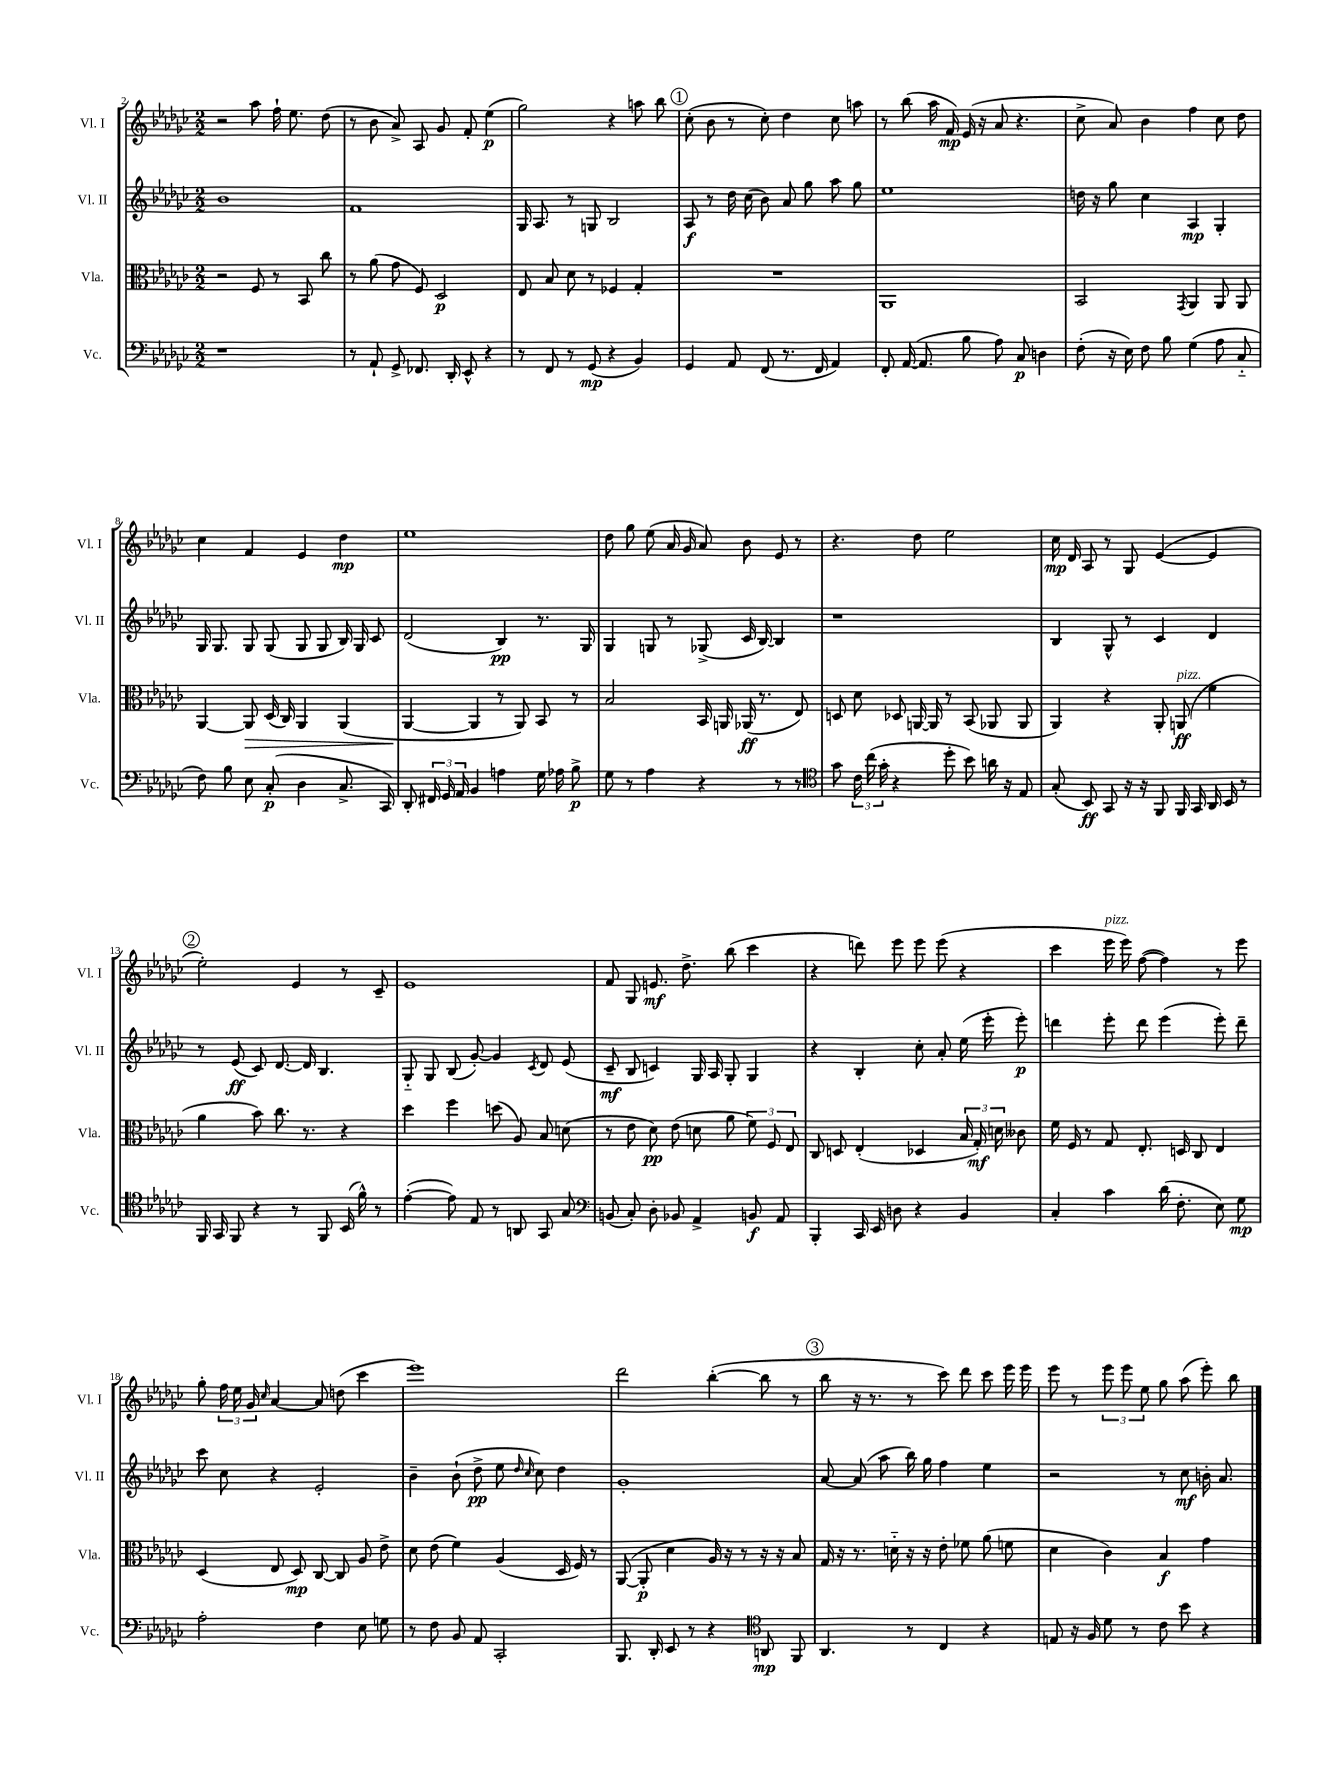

**kern	**kern	**kern	**kern
*staff4	*staff3	*staff2	*staff1
*clefF4	*clefC3	*clefG2	*clefG2
*k[b-e-a-d-g-c-]	*k[b-e-a-d-g-c-]	*k[b-e-a-d-g-c-]	*k[b-e-a-d-g-c-]
*M2/2	*M2/2	*M2/2	*M2/2
1r	2r	1b-	2r
.	8F	.	8aa-
.	8r	.	16ff`
.	.	.	8.ee-
.	8BB-	.	.
.	8cc-	.	(8dd-
=	=	=	=
8r	8r	1f	8r
8AA-`	(8a-	.	8b-
8GG-^	8g-	.	8a-^)
8.FF-	8F)	.	8A-
.	2D-	.	8g-
16DD-'	.	.	.
8EE-^^	.	.	8f'
4r	.	.	(4ee-
=	=	=	=
8r	8E-	16G-	2gg-)
.	.	8.A-	.
8FF	8B-	.	.
8r	8d-	8r	.
(8GG-	8r	8G	.
4r	4F-	2B-	4r
4BB-)	4G-'	.	8aa
.	.	.	8bb-
=	=	=	=
4GG-	1r	8A-	(8cc-'
.	.	8r	8b-
8AA-	.	16dd-	8r
.	.	(16cc-	.
(8FF	.	8b-)	8cc-')
8.r	.	8a-	4dd-
.	.	8gg-	.
16FF	.	.	.
4AA-)	.	8aa-	8cc-
.	.	8gg-	8aa
=	=	=	=
8FF'	1AA-	1ee-	8r
([16AA-	.	.	(8bb-
8.AA-]	.	.	.
.	.	.	16aa-
.	.	.	16f)
8B-	.	.	(16e-
.	.	.	16r
8A-)	.	.	8a-
8C-	.	.	4.r
4D	.	.	.
=	=	=	=
(8F'	2BB-	16dd	8cc-^
.	.	16r	.
16r	.	8gg-	8a-)
16E-)	.	.	.
8F	.	4cc-	4b-
8B-	.	.	.
.	8qGG-	.	.
(4G-	4AA-	4A-	4ff
8A-	8AA-	4G-'	8cc-
8C-'~	8AA-	.	8dd-
=	=	=	=
8F)	[4AA-	16G-	4cc-
.	.	8.G-	.
8B-	.	.	.
8E-	8AA-]	8G-	4f
(8C-'	(16D-	(8G-	.
.	16C-)	.	.
4D-	4AA-	8G-	4e-
.	.	8G-	.
8.C-^	(4AA-	16B-)	4dd-
.	.	16G-	.
.	.	8c-	.
16CC-)	.	.	.
=	=	=	=
8DD-'	[4AA-	(2d-	1ee-
24FF#	.	.	.
24GG-	.	.	.
24AA-	.	.	.
4BB-	4AA-]	.	.
4A	8r	4B-)	.
.	8AA-)	.	.
16G-	8BB-	8.r	.
16A-	.	.	.
8B-^	8r	.	.
.	.	16G-	.
=	=	=	=
8G-	2B-	4G-	8dd-
8r	.	.	8gg-
4A-	.	8G	(8ee-
.	.	8r	16a-
.	.	.	16g-
4r	16BB-	(8G-^	8a-)
.	16AA	.	.
.	(16AA-	16c-	8b-
.	8.r	[16B-)	.
8r	.	4B-]	8e-
8r	8E-)	.	8r
=	=	=	=
*clefC4	*	*	*
8g-	8D	1r	4.r
24c-	8d-	.	.
(24cc-	.	.	.
24g-'	.	.	.
4r	8D-	.	.
.	[16AA	.	8dd-
.	16AA]	.	.
8dd-'	8r	.	2ee-
8b-)	(8BB-	.	.
16a	8AA-	.	.
16r	.	.	.
8E-	8AA-	.	.
=	=	=	=
(8G-'	4AA-)	4B-	16cc-
.	.	.	16d-
8BB-)	.	.	8A-
8GG-	4r	8G-^^	8r
16r	.	8r	8G-
16r	.	.	.
8FF	8AA-'	4c-	([4e-
16FF	(8AA	.	.
16GG-	.	.	.
16AA-	4f	4d-	4e-]
16BB-	.	.	.
8r	.	.	.
=	=	=	=
16FF	4a-	8r	2ee-')
16GG-	.	.	.
8FF	.	(8e-	.
4r	8b-)	8c-)	.
.	8.cc-	[8.d-	.
8r	.	.	4e-
.	8.r	16d-]	.
8FF	.	4.B-	.
(16BB-	4r	.	8r
16f^^)	.	.	.
8r	.	.	8c-~
=	=	=	=
([4e-'	4dd-	8G-'~	1e-
.	.	8G-	.
8e-])	4ff	(8B-	.
8E-	.	[8g-')	.
8r	(8dd	4g-]	.
8AA	8A-)	.	.
.	.	8qc-	.
8GG-	8B-	8d-	.
8G-	(8d	(8e-	.
=	=	=	=
*clefF4	*	*	*
(8BB	8r	8c-~	8f
8C-')	8e-	8B-	8G-
8D-'	8d-)	4c)	8.e
8BB-	(8e-	.	.
.	.	.	8.dd-^
4AA-^	8d	16G-	.
.	.	16A-	.
.	8a-	8G-'	(8bb-
8BB	12f)	4G-	4ccc-
.	12F	.	.
8AA-	.	.	.
.	12E-	.	.
=	=	=	=
4BBB-'	8C-	4r	4r
.	8D	.	.
16CC-	(4E-'	4B-'	8ddd)
16EE-	.	.	.
8D	.	.	8eee-
4r	4D-	8cc-'	8eee-
.	.	8a-'	(8eee-
4BB-	24B-	(16ee-	4r
.	24G-')	.	.
.	.	16eee-'	.
.	24d	.	.
.	8c--	8eee-')	.
=	=	=	=
4C-'	16f	4ddd	4ccc-
.	16F	.	.
.	8r	.	.
4c-	8G-	8eee-'	16eee-
.	.	.	16eee-)
.	8.E-'	8ddd	([8ff
(16d-	.	(4eee-	4ff])
8.F'	16D	.	.
.	8C-	.	.
8E-)	4E-	8eee-')	8r
8G-	.	8ddd~	8eee-
=	=	=	=
2A-'	(4D-	8ccc-	8gg-'
.	.	8cc-	24ff
.	.	.	24ee-
.	.	.	24g-
.	.	.	16qqcc-
.	8E-	4r	[4a-
.	8D-)	.	.
4F	[8C-	2e-'	8a-]
.	8C-]	.	(8dd
8E-	8A-	.	4ccc-
8G	8e-^	.	.
=	=	=	=
8r	8d-	4b-~	1eee-)
8F	(8e-	.	.
8BB-	4f)	(8b-`	.
8AA-	.	8dd-^	.
2CC-'	(4A-	8ee-	.
.	.	16qqdd-	.
.	.	16qqcc-	.
.	.	8cc-)	.
.	16D-	4dd-	.
.	16F)	.	.
.	8r	.	.
=	=	=	=
8.BBB-	([8AA-	1g-'	2ddd-
.	8AA-']	.	.
16DD-'	.	.	.
8EE-	4d-	.	.
8r	.	.	.
4r	16A-)	.	([4bb-'
.	16r	.	.
.	8r	.	.
*clefC4	*	*	*
8AA	16r	.	8bb-]
.	16r	.	.
8FF	8B-	.	8r
=	=	=	=
4.AA-	16G-	[8a-	8bb-
.	16r	.	.
.	8.r	(8a-]	16r
.	.	.	8.r
.	.	8aa-	.
.	16d'~	.	.
8r	16r	16bb-)	8r
.	16r	16gg-	.
4C-	8e-'	4ff	8ccc-)
.	8f-	.	8ddd-
4r	(8a-	4ee-	8ccc-
.	8f	.	16eee-
.	.	.	16eee-
=	=	=	=
8E	4d-	2r	8eee-
16r	.	.	8r
16F	.	.	.
8d-	4c-)	.	12eee-
.	.	.	12eee-
8r	.	.	.
.	.	.	12ee-
8c-	4B-	8r	8gg-
8b-	.	8cc-	(8aa-
4r	4g-	16b'	8eee-')
.	.	8.a-	.
.	.	.	8bb-
==	==	==	==
*-	*-	*-	*-
